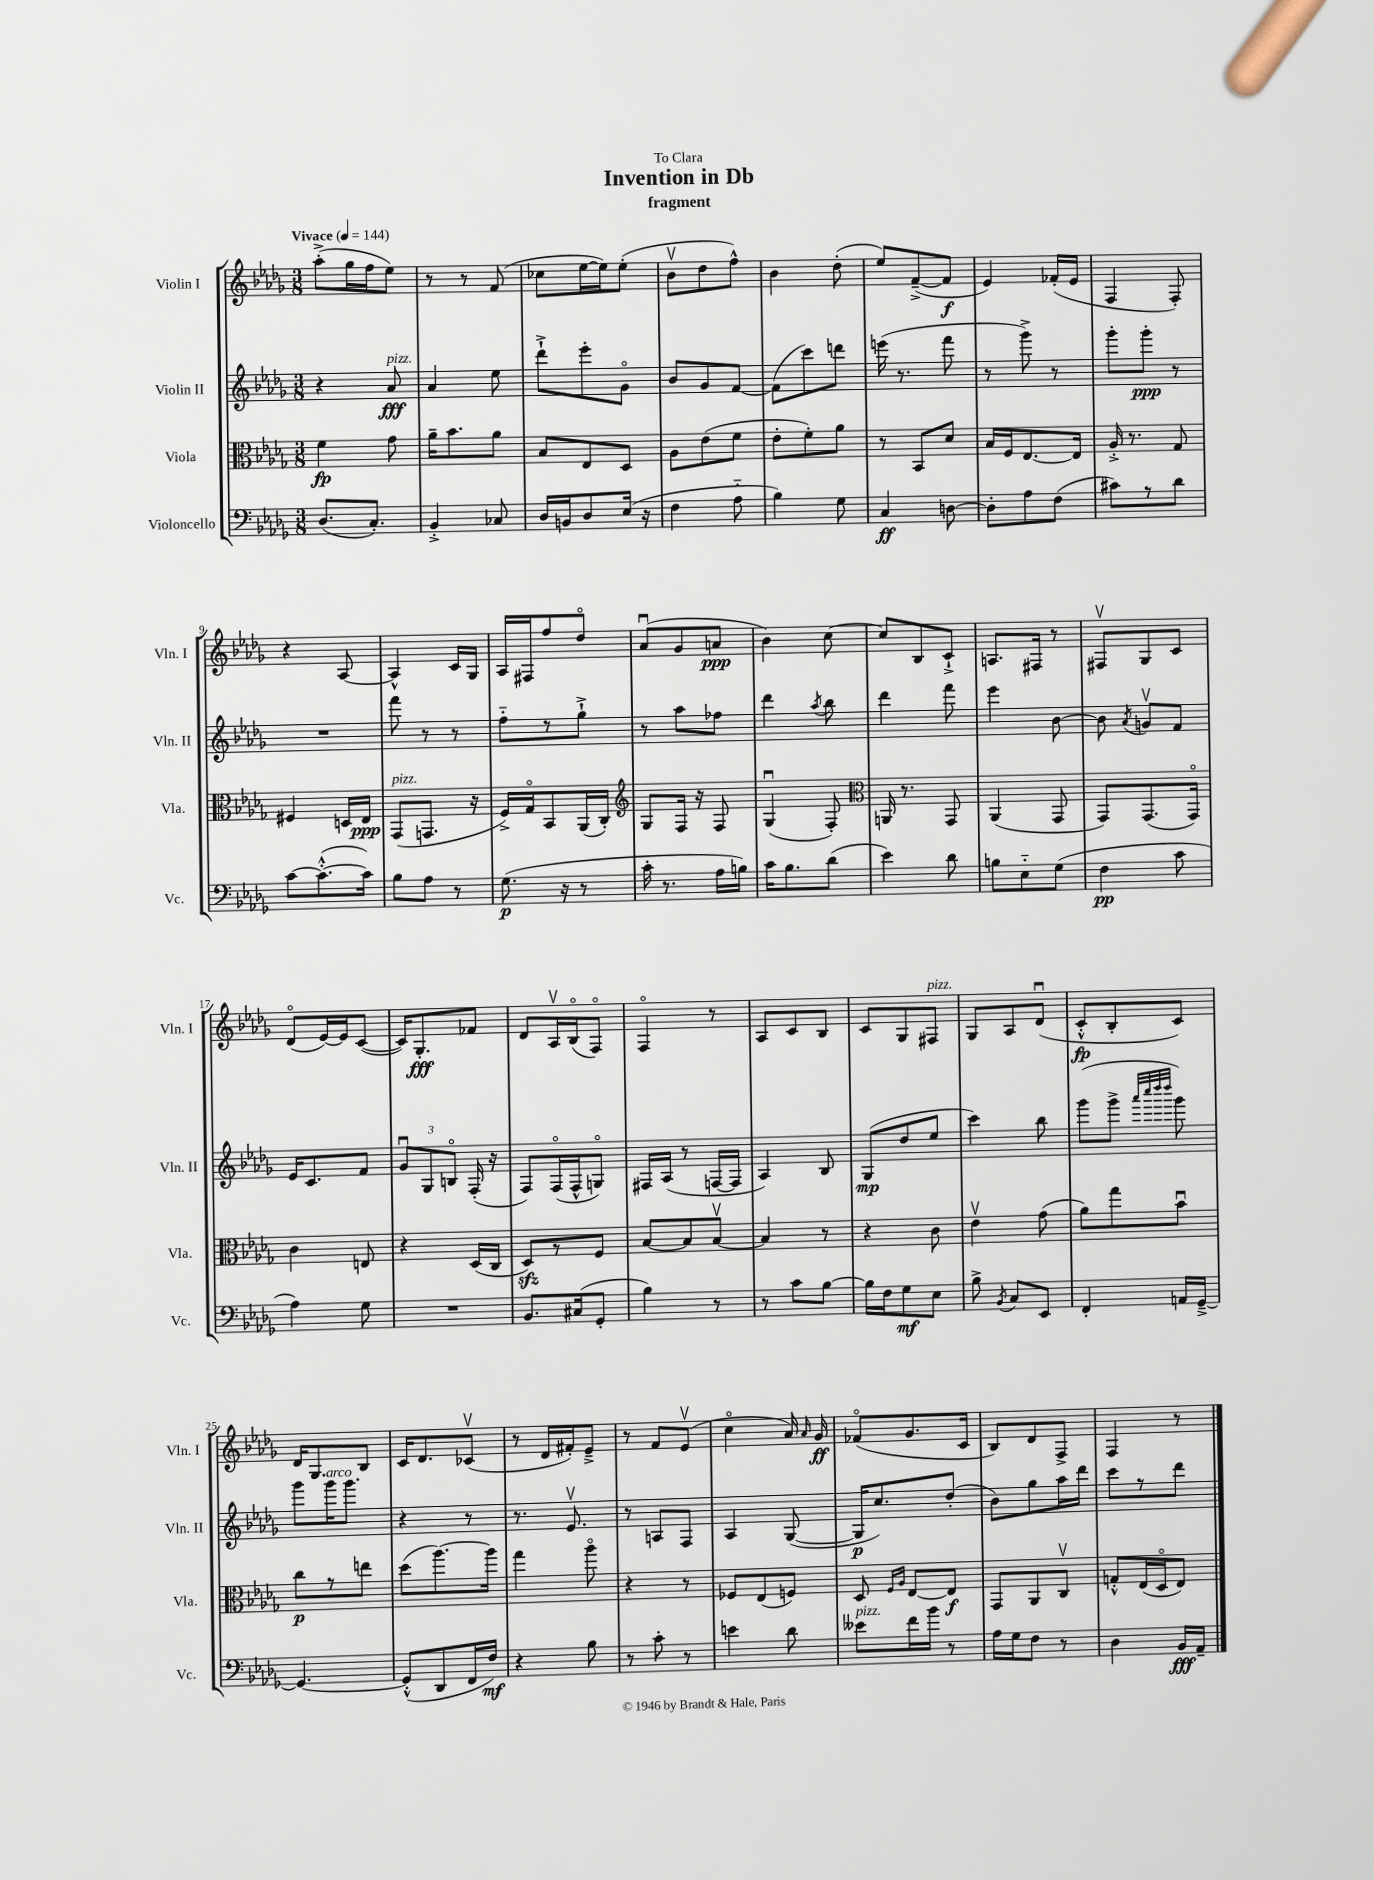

**kern	**dynam	**kern	**dynam	**kern	**dynam	**kern	**dynam
*part4	*part4	*part3	*part3	*part2	*part2	*part1	*part1
*staff4	*staff4	*staff3	*staff3	*staff2	*staff2	*staff1	*staff1
*I"Violoncello	*	*I"Viola	*	*I"Violin II	*	*I"Violin I	*
*I'Vc.	*	*I'Vla.	*	*I'Vln. II	*	*I'Vln. I	*
*clefF4	*	*clefC3	*	*clefG2	*	*clefG2	*
*k[b-e-a-d-g-]	*	*k[b-e-a-d-g-]	*	*k[b-e-a-d-g-]	*	*k[b-e-a-d-g-]	*
*M3/8	*	*M3/8	*	*M3/8	*	*M3/8	*
*MM144	*	*MM144	*	*MM144	*	*MM144	*
=1	=1	=1	=1	=1	=1	=1	=1
!	!	!	!	!	!	!LO:TX:a:B:t=Vivace	!
(8.D-/L	.	4f\	fp	4r	.	(8aa-'^\L	.
.	.	.	.	.	.	16gg-\L	.
8.C'/J)	.	.	.	.	.	16ff\J	.
!	!	!	!	!LO:TX:a:i:t=pizz.	!	!	!
.	.	8g-\	.	8a-/	fff	8ee-\J)	.
=2	=2	=2	=2	=2	=2	=2	=2
4BB-'^/	.	16a-~\KL	.	4a-/	.	8r	.
.	.	8.b-\	.	.	.	.	.
.	.	.	.	.	.	8r	.
8C-X/	.	8a-\J	.	8ee-\	.	(8f/	.
=3	=3	=3	=3	=3	=3	=3	=3
16D-/LL	.	8B-/L	.	8ddd-`^\L	.	8cc-X\L	.
16BBn/J	.	.	.	.	.	.	.
8D-/	.	8E-/	.	8eee-'\	.	[16ee-\L	.
.	.	.	.	.	.	16ee-\J])	.
(16E-/Jk	.	8D-/J	.	8g-\J	.	(8ee-'\J	.
16r	.	.	.	.	.	.	.
=4	=4	=4	=4	=4	=4	=4	=4
4F\	.	8A-\L	.	8b-/L	.	8b-v\L	.
.	.	(8e-\	.	8g-/	.	8dd-\	.
8A-\	.	8f\J	.	[8f/J	.	8ff^^\J)	.
=5	=5	=5	=5	=5	=5	=5	=5
4B-\)	.	8e-'\L	.	(8f\L]	.	4b-\	.
.	.	8f'\)	.	8ccc\)	.	.	.
8G-\	.	8a-\J	.	8dddn\J	.	(8dd-'\	.
=6	=6	=6	=6	=6	=6	=6	=6
4C/	ff	8r	.	(16eeen\	.	8ee-/L)	.
.	.	.	.	8.r	.	.	.
.	.	8BB-/L	.	.	.	([8f~^/	.
[8Dn\	.	8d-/J	.	8fff\	.	8f/J]	f
=7	=7	=7	=7	=7	=7	=7	=7
8D'\L]	.	16B-/LL	.	8r	.	4e-/)	.
.	.	16F/J	.	.	.	.	.
8A-\	.	[8.E-/	.	8ggg-^\)	.	.	.
(8F\J	.	.	.	8r	.	(16f-X'/LL	.
.	.	16E-/Jk]	.	.	.	16e-/JJ	.
=8	=8	=8	=8	=8	=8	=8	=8
8c#X\L)	.	16A-'^/	.	8ggg-'\L	.	4F/	.
.	.	8.r	.	.	.	.	.
8r	.	.	.	8ggg-'\J	ppp	.	.
8d-\J	.	8G-/	.	8r	.	8F'/)	.
!!LO:LB:g=z
=9	=9	=9	=9	=9	=9	=9	=9
[8c\L	.	4F#X/	.	4.r	.	4r	.
(8.c'^^\_	.	.	.	.	.	.	.
.	.	16Dn/LL	.	.	.	[8A-/	.
16c\Jk])	.	16E-/JJ	ppp	.	.	.	.
=10	=10	=10	=10	=10	=10	=10	=10
!	!	!LO:TX:a:i:t=pizz.	!	!	!	!	!
8B-\L	.	(8GG-/L	.	8fff\	.	4A-^^/]	.
8A-\J	.	8.GGn/J	.	8r	.	.	.
8r	.	.	.	8r	.	16c/LL	.
.	.	16r	.	.	.	16G-/JJ	.
=11	=11	=11	=11	=11	=11	=11	=11
(8.G-\	p	16F^/LL)	.	8ff\L	.	16A-/LL	.
.	.	16G-/J	.	.	.	16F#X/J	.
.	.	8BB-/	.	8r	.	8ff/	.
16r	.	.	.	.	.	.	.
8r	.	(16AA-/L	.	8gg-`^\J	.	8dd-/J	.
.	.	16C'/JJ)	.	.	.	.	.
=12	=12	=12	=12	=12	=12	=12	=12
*	*	*clefG2	*	*	*	*	*
16c'\	.	8G-/L	.	8r	.	(8a-u/L	.
8.r	.	.	.	.	.	.	.
.	.	16F/Jk	.	8aa-\L	.	8g-/	.
.	.	16r	.	.	.	.	.
16A-\LL	.	8F/	.	8ff-X\J	.	8an/J	ppp
16Bn\JJ)	.	.	.	.	.	.	.
=13	=13	=13	=13	=13	=13	=13	=13
16c\KL	.	(4G-u/	.	4ddd-\	.	4b-\)	.
8.B-\	.	.	.	.	.	.	.
.	.	.	.	8qaa-/	.	.	.
(8d-\J	.	8F'/)	.	8bb-\	.	[8cc\	.
=14	=14	=14	=14	=14	=14	=14	=14
*	*	*clefC3	*	*	*	*	*
4e-\)	.	16AAn/	.	4ddd-\	.	8cc/L]	.
.	.	8.r	.	.	.	.	.
.	.	.	.	.	.	8B-/	.
8d-\	.	8GG-/	.	8fff\	.	8c`^/J	.
=15	=15	=15	=15	=15	=15	=15	=15
8Bn\L	.	(4AA-/	.	4eee-\	.	8.An/L	.
8E-\	.	.	.	.	.	.	.
.	.	.	.	.	.	16F#X/Jk	.
(8G-\J	.	8GG-/	.	[8b-\	.	8r	.
=16	=16	=16	=16	=16	=16	=16	=16
4F\	pp	8GG-/L)	.	8b-\]	.	8F#Xv/L	.
.	.	.	.	8qa-/	.	.	.
.	.	(8.GG-/	.	8gnv/L	.	8G-/	.
8c\	.	.	.	8f/J	.	8c/J	.
.	.	16GG-/Jk)	.	.	.	.	.
!!LO:LB:g=z
=17	=17	=17	=17	=17	=17	=17	=17
4A-\)	.	4c\	.	16e-/KL	.	(8d-/L	.
.	.	.	.	8.c/	.	.	.
.	.	.	.	.	.	[16e-/L)	.
.	.	.	.	.	.	16e-/J]	.
8G-\	.	8En/	.	8f/J	.	([8c/J	.
=18	=18	=18	=18	=18	=18	=18	=18
4.r	.	4r	.	12g-u/L	.	16c/KL])	.
.	.	.	.	.	.	8.G-'/	fff
.	.	.	.	12G-/	.	.	.
.	.	.	.	12Bn/J	.	.	.
.	.	(16D-/LL	.	(16F'/	.	8f-X/J	.
.	.	16C/JJ	.	16r	.	.	.
=19	=19	=19	=19	=19	=19	=19	=19
8.BB-/L	.	8D-zz/L)	.	8F/L)	.	8d-/L	.
.	.	8r	.	(16F/L	.	16A-v/L	.
(16C#X/k	.	.	.	16F^^/J	.	(16B-/J	.
8GG-'/J	.	8F/J	.	8Gn/J)	.	8F/J)	.
=20	=20	=20	=20	=20	=20	=20	=20
4B-\)	.	[8B-/L	.	16F#X/LL	.	4F/	.
.	.	.	.	(16A-/JJ	.	.	.
.	.	8B-/]	.	8r	.	.	.
8r	.	[8B-v/J	.	[16Fn/LL	.	8r	.
.	.	.	.	16F/JJ]	.	.	.
=21	=21	=21	=21	=21	=21	=21	=21
8r	.	4B-/]	.	4A-/)	.	8A-/L	.
8c\L	.	.	.	.	.	8c/	.
[8B-\J	.	8r	.	8B-/	.	8B-/J	.
=22	=22	=22	=22	=22	=22	=22	=22
16B-\LL]	.	4r	.	(8G-/L	mp	8c/L	.
16F\J	.	.	.	.	.	.	.
8G-\	mf	.	.	8dd-/	.	8G-/	.
!	!	!	!	!	!	!LO:TX:a:i:t=pizz.	!
8E-\J	.	8c\	.	8ee-/J	.	8F#X/J	.
=23	=23	=23	=23	=23	=23	=23	=23
8B-^\	.	4e-v\	.	4ccc\)	.	8G-/L	.
8qBB-/	.	.	.	.	.	.	.
8C/L	.	.	.	.	.	8A-/	.
8EE-/J	.	(8g-\	.	8bb-\	.	(8d-u/J	.
=24	=24	=24	=24	=24	=24	=24	=24
4FF'/	.	8a-\L)	.	(8ggg-\L	.	8c'^^/L	fp
.	.	8gg-\	.	8ggg-^\J	.	8B-'/	.
.	.	.	.	32qqaaa-/LLL	.	.	.
.	.	.	.	32qqcccc/	.	.	.
.	.	.	.	32qqdddd-/	.	.	.
.	.	.	.	32qqdddd-/JJJ	.	.	.
16AAn/LL	.	8b-u\J	.	8ggg-\)	.	8c/J)	.
[16GG-~^/JJ	.	.	.	.	.	.	.
!!LO:LB:g=z
=25	=25	=25	=25	=25	=25	=25	=25
4.GG-/_	.	8cc\L	p	8ggg-\L	.	16d-/KL	.
.	.	.	.	.	.	8.G-/	.
!	!	!	!	!LO:TX:a:i:t=arco	!	!	!
.	.	8r	.	16ggg-\K	.	.	.
.	.	.	.	8.ggg-\J	.	.	.
.	.	8een\J	.	.	.	8B-/J	.
=26	=26	=26	=26	=26	=26	=26	=26
(8GG-'^^/L]	.	(8dd-\L	.	4r	.	16c/KL	.
.	.	.	.	.	.	8.d-/	.
8DD-/	.	[8.aa-\)	.	.	.	.	.
16FF/L	.	.	.	8r	.	(8c-Xv/J	.
16F/JJ)	mf	16aa-\Jk]	.	.	.	.	.
=27	=27	=27	=27	=27	=27	=27	=27
4r	.	4gg-\	.	8.r	.	8r	.
.	.	.	.	.	.	16d-/LL	.
.	.	.	.	8.e-v/	.	16f#X'/J)	.
8B-\	.	8aa-\	.	.	.	8e-~^/J	.
=28	=28	=28	=28	=28	=28	=28	=28
8r	.	4r	.	8r	.	8r	.
8c'\	.	.	.	8An/L	.	8f/L	.
8r	.	8r	.	8F/J	.	(8e-v/J	.
=29	=29	=29	=29	=29	=29	=29	=29
4en\	.	8F-X/L	.	4A-/	.	4cc\	.
.	.	(8E-/	.	.	.	.	.
8d-\	.	8Fn/J)	.	([8G-/	.	16a-/)	.
.	.	.	.	.	.	16qqa-/	.
.	.	.	.	.	.	16g-/	ff
=30	=30	=30	=30	=30	=30	=30	=30
!LO:TX:a:i:t=pizz.	!	!	!	!	!	!	!
8e--X\L	.	8D-/	.	16G-/KL]	p	(8f-X/L	.
.	.	.	.	8.cc/)	.	.	.
.	.	16qqF/LL	.	.	.	.	.
.	.	16qqA-/JJ	.	.	.	.	.
16f\L	.	[8E-/L	.	.	.	8.g-/	.
16b-\JJ	.	.	.	.	.	.	.
8r	.	8E-/J]	f	(8dd-'/J	.	.	.
.	.	.	.	.	.	16c/Jk	.
=31	=31	=31	=31	=31	=31	=31	=31
16A-\LL	.	8GG-/L	.	8b-\L)	.	8B-/L)	.
16G-\J	.	.	.	.	.	.	.
8F\J	.	8AA-/	.	8gg-\	.	8d-/	.
8r	.	8Cv/J	.	16aa-\L	.	8F^/J	.
.	.	.	.	16ddd-\JJ	.	.	.
=32	=32	=32	=32	=32	=32	=32	=32
4D-\	.	8Gn'^^/L	.	8ccc\L	.	4F/	.
.	.	(16E-/L	.	8r	.	.	.
.	.	16D-/J	.	.	.	.	.
16BB-/LL	fff	8E-/J)	.	8ddd-\J	.	8r	.
16AA-~/JJ	.	.	.	.	.	.	.
==	==	==	==	==	==	==	==
*-	*-	*-	*-	*-	*-	*-	*-
